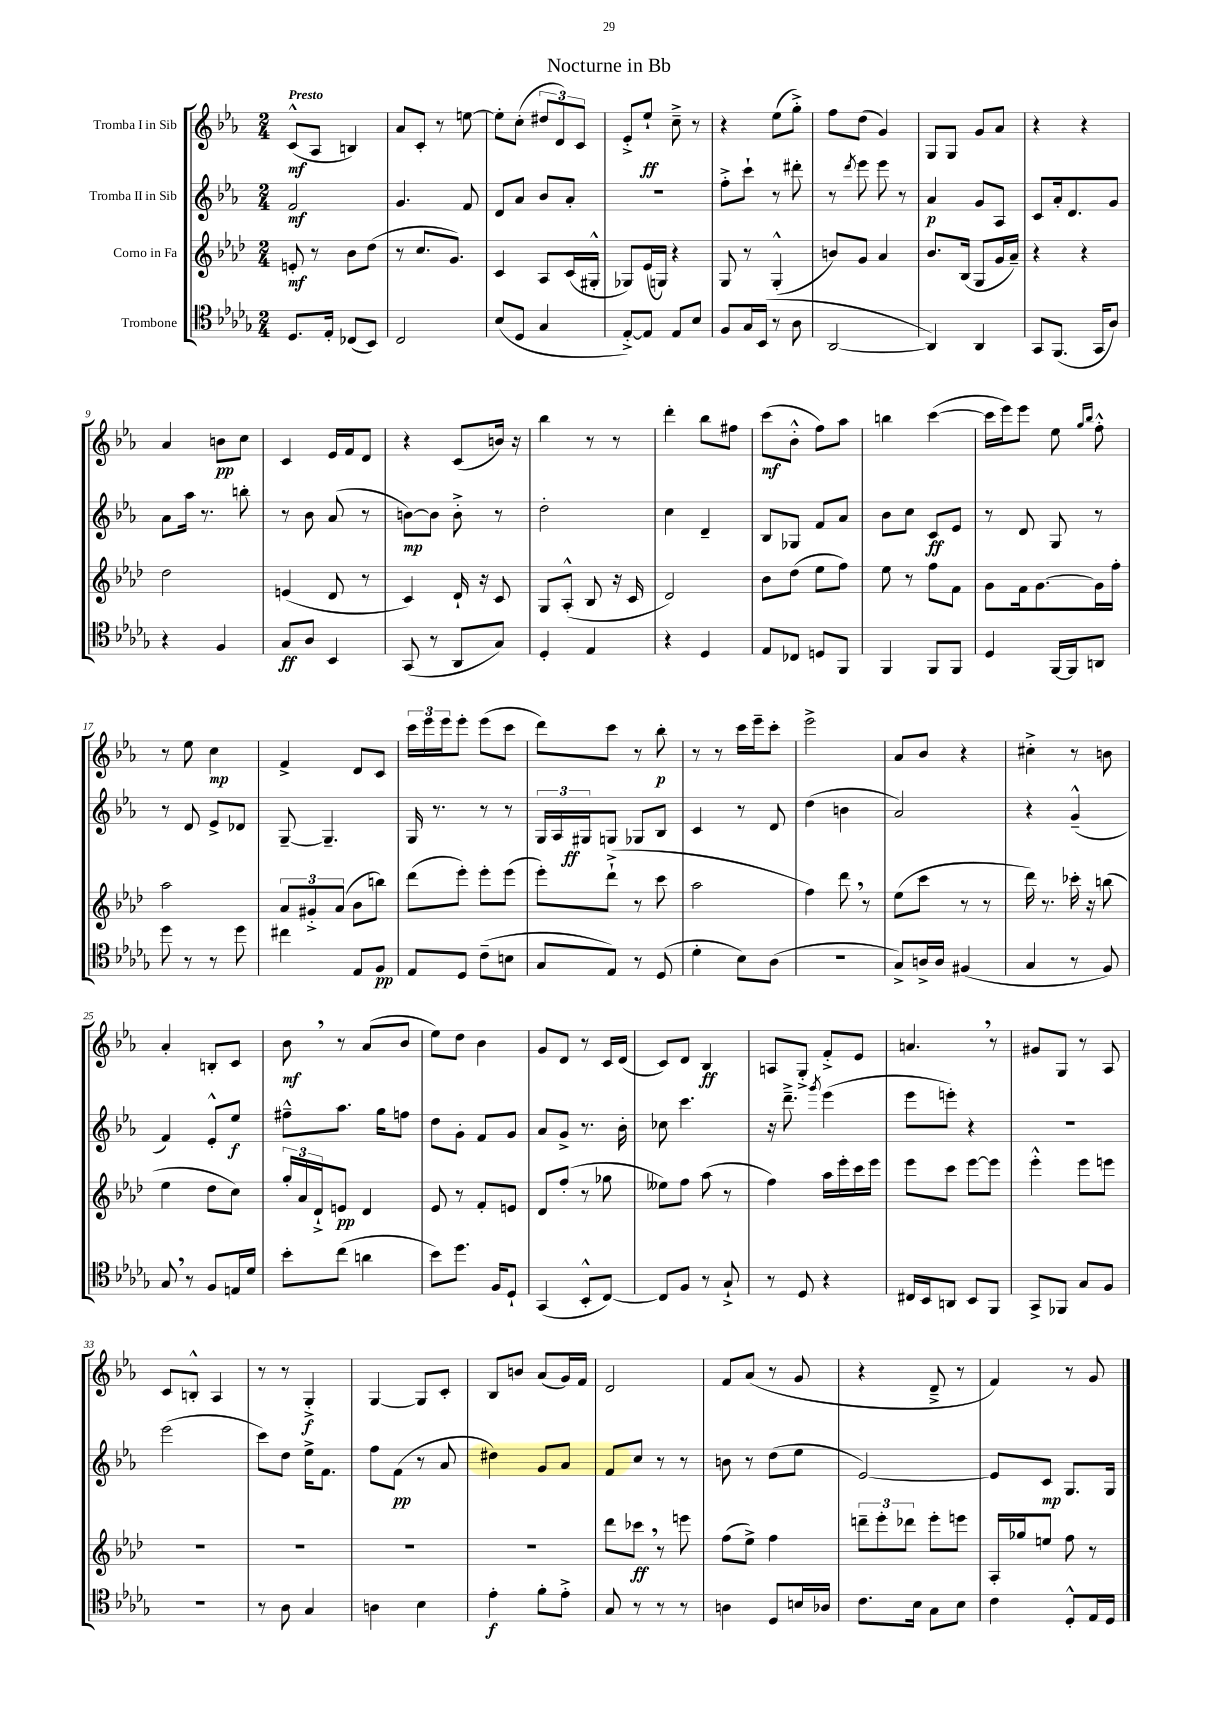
\header { title = "Nocturne in Bb" }
<<
\new StaffGroup <<
\new Staff = "s0" \with { instrumentName = "Tromba I in Sib" } {
    \clef treble \key ees \major \numericTimeSignature \time 2/4 \tempo "Presto"
    c'8-^\mf( aes8 b4) |
    aes'8 c'8-. r8 e''8~ |
    e''8-. c''8-.( \tuplet 3/2 { dis''8 d'8) c'8 } |
    ees'8-.-> ees''8-!\ff c''8---> r8 |
    r4 ees''8( g''8-.->) |
    f''8 d''8( g'4) |
    g8 g8 g'8 aes'8 |
    r4 r4 |
    aes'4 b'8\pp c''8 |
    c'4 ees'16 f'16 d'8 |
    r4 c'8( b'16) r16 |
    bes''4 r8 r8 |
    d'''4-. bes''8 fis''8 |
    c'''8\mf( bes'8-.-^ f''8) aes''8 |
    b''4 c'''4~( |
    c'''16 ees'''16) ees'''8 ees''8 \grace { g''16 bes''16 } f''8-.-^ |
    r8 ees''8 c''4\mp |
    f'4-> d'8 c'8 |
    \tuplet 3/2 { c'''16 ees'''16 ees'''16 } ees'''8-. ees'''8( c'''8 |
    d'''8) c'''8 r8 bes''8-.\p |
    r8 r8 c'''16 ees'''16-- c'''8-. |
    ees'''2-> |
    aes'8 bes'8 r4 |
    cis''4-.-> r8 b'8 |
    aes'4-. b8-. c'8 |
    bes'8\mf \breathe r8 aes'8( bes'8 |
    ees''8) d''8 bes'4 |
    g'8 d'8 r8 c'16 d'16( |
    c'8) d'8 bes4\ff |
    a8 g8-.-> f'8-.-> ees'8 |
    a'4. \breathe r8 |
    gis'8 g8 r8 aes8 |
    c'8 b8-.-^ aes4 |
    r8 r8 g4-.->\f |
    g4~ g8 c'8-. |
    bes8 b'8 aes'8( g'16) f'16 |
    d'2 |
    f'8 aes'8( r8 g'8 |
    r4 d'8---> r8 |
    f'4) r8 g'8 \bar "|." |
}
\new Staff = "s1" \with { instrumentName = "Tromba II in Sib" } {
    \clef treble \key ees \major \numericTimeSignature \time 2/4
    f'2\mf |
    g'4. f'8 |
    d'8 aes'8 bes'8 aes'8-. |
    R2 |
    f''8-.-> c'''8-! r8 dis'''8-. |
    r8 \acciaccatura { d'''8 } ees'''8 ees'''8 r8 |
    aes'4\p g'8 aes8 |
    c'8 aes'16-. d'8. g'8 |
    aes'8 aes''16 r8. b''8-. |
    r8 bes'8 aes'8( r8 |
    b'8~\mp) b'8 b'8-.-> r8 |
    d''2-. |
    c''4 d'4-- |
    bes8 ges8 f'8 aes'8 |
    bes'8 c''8 c'8\ff ees'8 |
    r8 d'8 g8 r8 |
    r8 d'8 ees'8-> des'8 |
    g8~-- g4.-- |
    g16 r8. r8 r8 |
    \tuplet 3/2 { g16 aes16 gis16\ff } g8 ges8 bes8 |
    c'4 r8 d'8 |
    d''4( b'4 |
    aes'2) |
    r4 g'4---^( |
    f'4) ees'8-.-^ ees''8\f |
    fis''8---^ aes''8. g''16 f''8 |
    d''8 g'8-. f'8 g'8 |
    aes'8 g'8-> r8. bes'16-. |
    ces''8 c'''4. |
    r16 d'''8.---> \acciaccatura { g'''8 } ees'''4( |
    ees'''8 e'''8-.) r4 |
    r2 |
    ees'''2( |
    c'''8) d''8 ees''16-> f'8. |
    f''8 f'8\pp( r8 aes'8 |
    dis''4) g'8 aes'8 |
    f'8 c''8 r8 r8 |
    b'8 r8 d''8( ees''8 |
    ees'2~) |
    ees'8 c'8\mp g8. g16 \bar "|." |
}
\new Staff = "s2" \with { instrumentName = "Corno in Fa" } {
    \clef treble \key aes \major \numericTimeSignature \time 2/4
    e'8-.\mf r8 bes'8 des''8( |
    r8 c''8. g'8.) |
    c'4 aes8 c'16( gis16-.-^ |
    ges8) ees'16( g16) r4 |
    g8 r8 g4-.-^( |
    b'8) g'8 aes'4 |
    bes'8. bes16( g8 g'16 aes'16--) |
    r4 r4 |
    des''2 |
    e'4( des'8 r8 |
    c'4) des'16-! r16 c'8 |
    g8 aes8-.-^( bes8 r16 c'16 |
    des'2) |
    bes'8 des''8( ees''8 f''8) |
    ees''8 r8 f''8 f'8 |
    g'8 f'16 g'8.~ g'16 f''16-. |
    aes''2 |
    \tuplet 3/2 { aes'8 gis'8-.-> aes'8( } bes'8 b''8) |
    des'''8( ees'''8-.) ees'''8-. ees'''8( |
    ees'''8-.) des'''8-!->( r8 c'''8 |
    aes''2 |
    f''4) des'''8 \breathe r8 |
    ees''8( c'''8 r8 r8 |
    des'''16) r8. ces'''16-. r16 b''8( |
    ees''4 des''8 c''8) |
    \tuplet 3/2 { g''16-. aes'16 des'16-!-> } e'8\pp des'4 |
    ees'8 r8 f'8-. e'8 |
    des'8 f''8-.( r8 ges''8 |
    eeses''8) f''8 aes''8( r8 |
    f''4) aes''16 ees'''16-. c'''16 ees'''16 |
    ees'''8 c'''8 ees'''8~ ees'''8 |
    ees'''4-.-^ ees'''8 e'''8 |
    R2 |
    R2 |
    R2 |
    R2 |
    des'''8 ces'''8\ff \breathe r8 e'''8 |
    f''8( ees''8->) f''4 |
    \tuplet 3/2 { d'''8-- ees'''8-. des'''8 } ees'''8-. e'''8 |
    aes16-. ges''16 e''8 f''8 r8 \bar "|." |
}
\new Staff = "s3" \with { instrumentName = "Trombone" } {
    \clef tenor \key des \major \numericTimeSignature \time 2/4
    des8. ees16-. ces8( bes,8) |
    c2 |
    bes8( des8 ges4 |
    ees8~-.->) ees8 ees8 bes8 |
    f8 ges16 bes,16( r8 aes8 |
    aes,2~ |
    aes,4) aes,4 |
    ges,8 f,8.( ges,16 aes8) |
    r4 f4 |
    ges8\ff aes8 bes,4 |
    ges,8( r8 aes,8 ges8) |
    des4-. ees4 |
    r4 des4 |
    ees8 ces8 d8 f,8 |
    f,4 f,8 f,8 |
    des4 f,16~ f,16 a,8 |
    des''8 r8 r8 des''8 |
    cis''4 ees8 f8\pp |
    ees8 des8 c'8--( b8 |
    ges8 ees8) r8 des8( |
    des'4-. bes8) aes8( |
    r2 |
    ges8->) a16-> a16 fis4( |
    ges4 r8 f8) |
    ges8 \breathe r8 f8 e16 des'16 |
    bes'8-. c''8( a'4 |
    bes'8) des''8. f16 des8-! |
    ges,4( bes,8-.-^ c8~) |
    c8 f8 r8 ges8-!-> |
    r8 des8 r4 |
    cis16 bes,16 a,8 bes,8 f,8 |
    ges,8-> fes,8 ges8 f8 |
    r2 |
    r8 aes8 ges4 |
    a4 bes4 |
    ees'4-.\f f'8-. ees'8-.-> |
    ges8 r8 r8 r8 |
    a4 des8 b16 aes16 |
    c'8. bes16 ges8 bes8 |
    c'4 des8-.-^ ees16 des16 \bar "|." |
}
>>
>>
